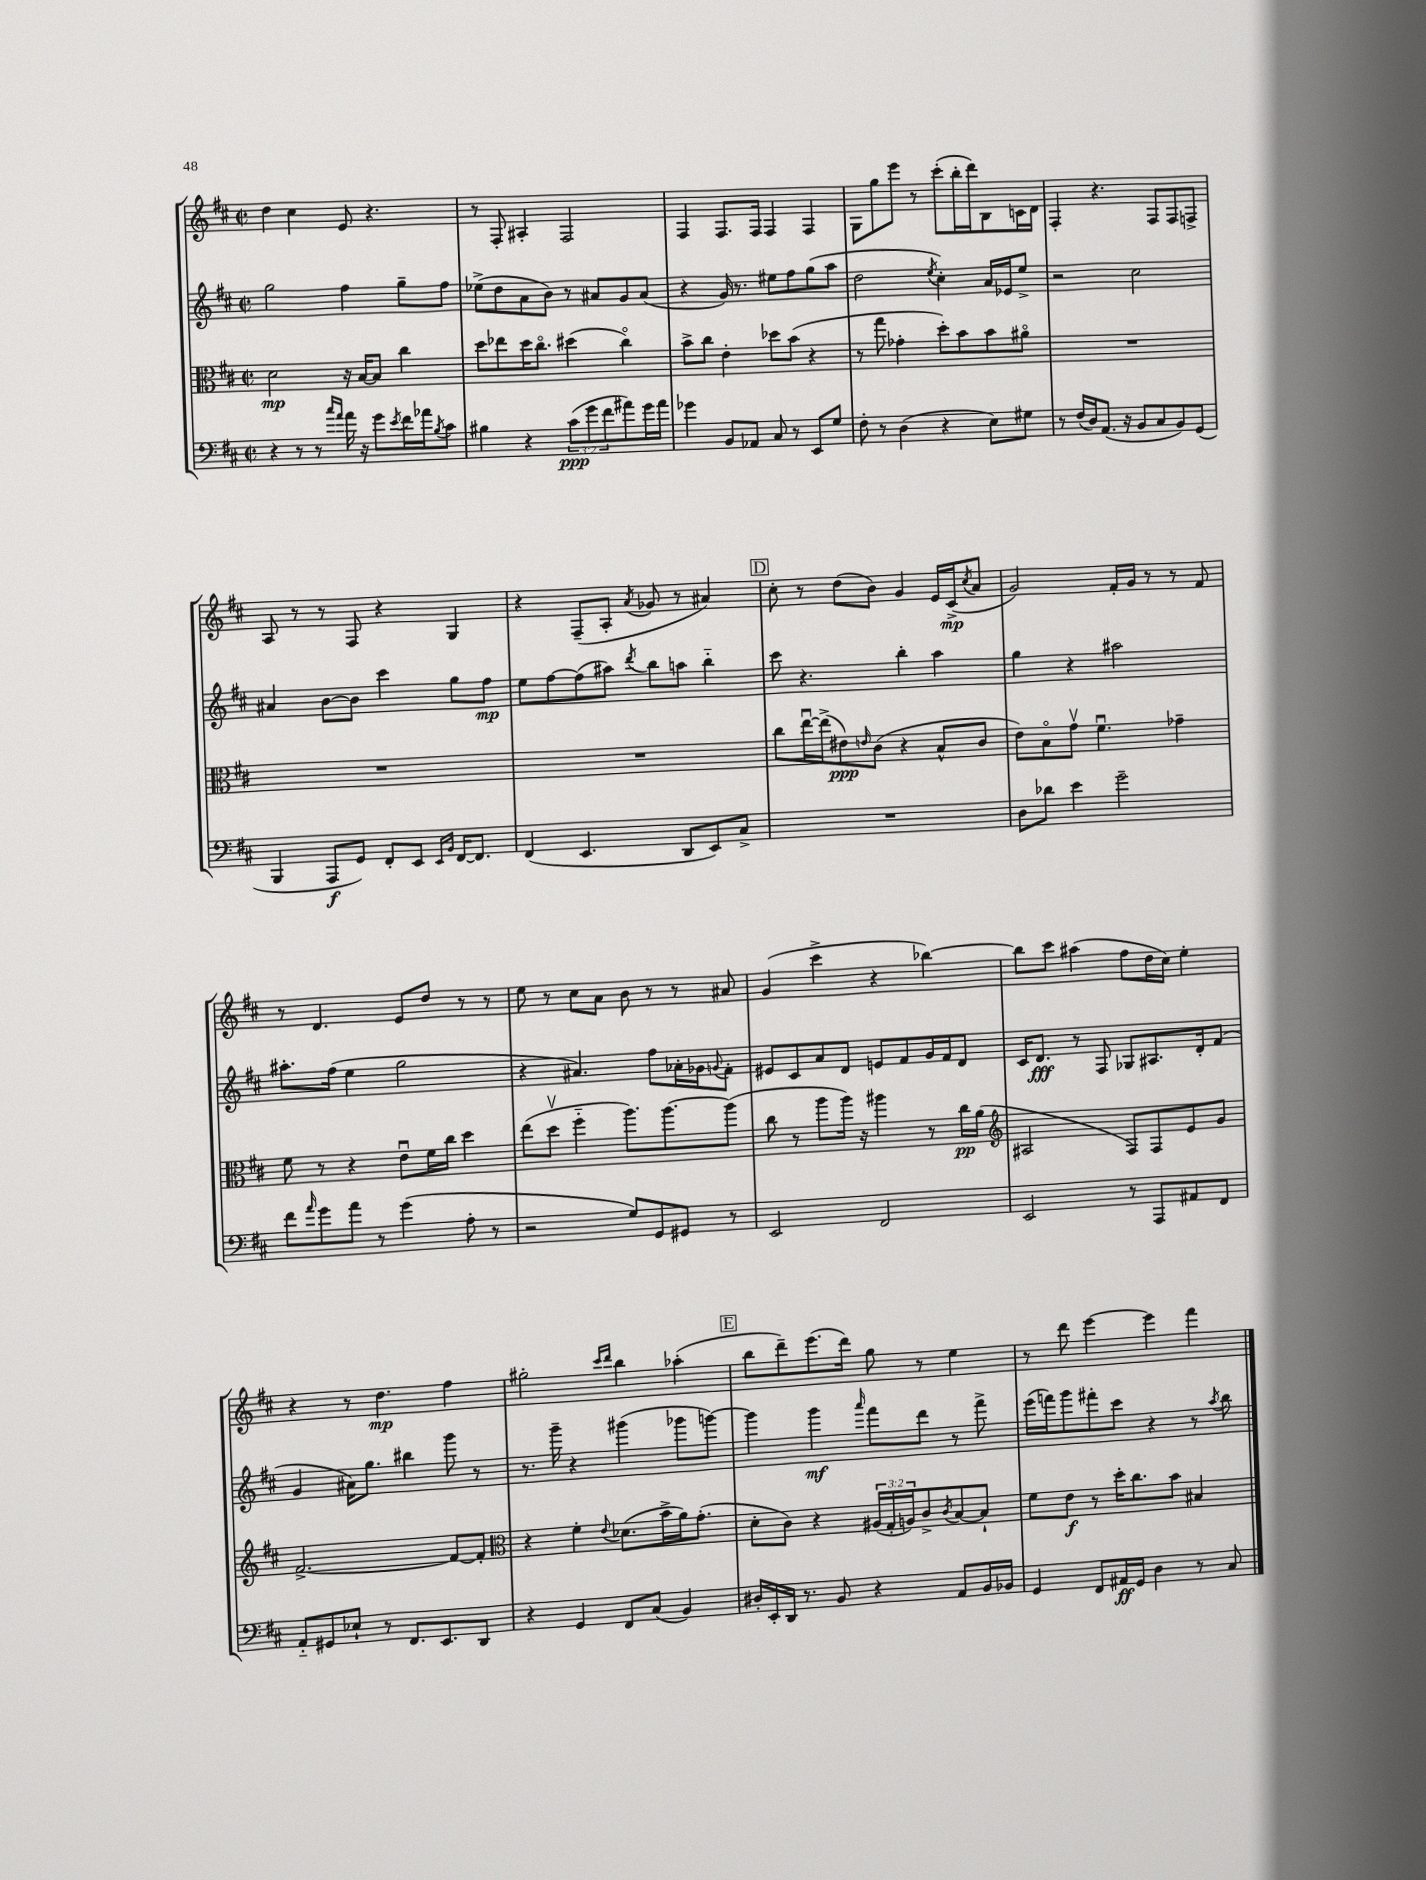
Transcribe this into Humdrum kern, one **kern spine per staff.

**kern	**kern	**kern	**kern
*staff4	*staff3	*staff2	*staff1
*clefF4	*clefC3	*clefG2	*clefG2
*k[f#c#]	*k[f#c#]	*k[f#c#]	*k[f#c#]
*M2/2	*M2/2	*M2/2	*M2/2
*met(c|)	*met(c|)	*met(c|)	*met(c|)
4r	2d	2gg	4dd
8r	.	.	4cc#
8r	.	.	.
16qqcc#	.	.	.
16qqa	.	.	.
16a	16r	4ff#	8e
16r	[16B	.	.
8g	8B]	.	4.r
8qe	.	.	.
16f#	4cc#	8gg~	.
16a-	.	.	.
8qB	.	.	.
8c#	.	8ff#	.
=	=	=	=
4B#	8dd	(8ee-^	8r
.	8ee-	8dd	8F#'
4r	16dd	8a	4A#'
.	8.cc#o	.	.
.	.	8b)	.
(12c#	(4dd#	8r	2F#
12g	.	.	.
.	.	8a#	.
12f#	.	.	.
8a#)	4cc#o)	8g	.
16g	.	(8a#	.
16a#	.	.	.
=	=	=	=
4g-	8b^	4r	4F#
.	8cc#	.	.
8BB	4e'	16g)	8.F#
.	.	8.r	.
8AA-	.	.	.
.	.	.	16F#
8C#	8dd-	8ee#	4F#
8r	(8b	8ff#	.
8EE	4r	(8gg	4F#
8G	.	8aa	.
=	=	=	=
8F#'	8r	2dd	8G
8r	8gg	.	8gg
(4D	4g-'	.	8eee
.	.	.	8r
.	.	8qee	.
4r	8dd')	4cc#')	(8ccc#'
.	8b	.	16bb'
.	.	.	16ddd)
8E)	8b	16a	8B
.	.	16e-	.
8G#	8a#o	8ee^	16c
.	.	.	16d
=	=	=	=
8r	1r	2r	4F#'
(16F#	.	.	.
16D)	.	.	.
(8.AA	.	.	4.r
16r	.	.	.
8BB	.	2cc#	.
8C#	.	.	8F#
8BB)	.	.	8F#
(8GG	.	.	8F^
=	=	=	=
4BBB	1r	4a#	8A
.	.	.	8r
8AAA	.	[8b	8r
8GG)	.	8b]	8F#
8FF#'	.	4ccc#	4r
8EE	.	.	.
16qqEE	.	.	.
16qqBB	.	.	.
[16FF#	.	8gg	4G
8.FF#]	.	.	.
.	.	8ff#	.
=	=	=	=
(4FF#	1r	8ee	4r
.	.	[8ff#	.
4.EE	.	(8ff#]	(8F#~
.	.	8aa#)	8A'
.	.	8qddd	8qa
.	.	8bb	8g-
8DD	.	8aa	8r
8EE)	.	4bb'~	4a#)
8C#^	.	.	.
=	=	=	=
1r	8cc#	8ccc#	8cc#'
.	[16eeu	4.r	8r
.	(16ee^]	.	.
.	8e#)	.	(8dd
.	16qqe	.	.
.	(8c#	.	8b)
.	4r	4bb'	4g
.	8B^^	4aa	16e
.	.	.	(16c#^
.	.	.	8qcc#
.	8c#	.	8a
=	=	=	=
8D	8e)	4gg	2g)
8d-	8Bo	.	.
4e	8gv	4r	.
.	4.f#u	.	.
2g~	.	2aa#	16f#'
.	.	.	16g
.	.	.	8r
.	4g-~	.	8r
.	.	.	8f#
=	=	=	=
8f#	8f#	8.aa#'	8r
16qqa	.	.	.
8g	8r	.	4.d
.	.	(16ff#	.
8a	4r	4ee	.
8r	.	.	.
(4g	8eu	2gg	8e
.	16f#	.	8dd
.	16cc#	.	.
8A'	4dd	.	8r
8r	.	.	8r
=	=	=	=
2r	(8ee	4r	8ee
.	8ddv	.	8r
.	4ff#'~	4.a#)	8cc#
.	.	.	8a
8G)	8.aa)	.	8b
8GG	.	8ff#	8r
.	[8.aa	.	.
8GG#	.	16a-'	8r
.	.	16g-	.
.	.	8qqg	.
8r	(8aa]	8f#'	8a#
=	=	=	=
2EE	8cc#	8e#	(4g
.	8r	8c#	.
.	8aa	8a	4ccc#^
.	16aa)	8d	.
.	16r	.	.
2FF#	4aa#	8e	4r
.	.	8f#	.
.	8r	16g	[4bb-)
.	.	16f#	.
.	16cc#	8d	.
.	(16a	.	.
=	=	=	=
*	*clefG2	*	*
2EE	2A#	16c#	8bb-]
.	.	8.d	.
.	.	.	8ccc#
.	.	8r	(4aa#
.	.	8F#	.
8r	8F#)	8G-	8ff#
8AAA	8F#	8.A#	16dd
.	.	.	16cc#)
8AA#	8e	.	4ee'
.	.	16d'	.
8FF#	8g	(8f#	.
=	=	=	=
8AA'~	[2.f#^	4g	4r
8GG#	.	.	.
8E-`	.	16a#)	8r
.	.	8.gg	.
8r	.	.	4.dd
8.FF#	.	4bb#	.
8.EE	.	.	.
.	8f#_	8ggg	4ff#
8DD	8f#']	8r	.
=	=	=	=
*	*clefC3	*	*
4r	4r	8.r	2gg#'
.	.	16ggg~	.
4GG	4f#'	4r	.
.	.	.	16qqccc#
.	8qqe	.	16qqddd
8FF#	(8.d-	(4ggg#	4bb
(8C#	.	.	.
.	16b^	.	.
4BB)	16a)	8ggg-	(4aa-'
.	(8.g'	.	.
.	.	[8ggg)	.
=	=	=	=
16D#'	8d'	4ggg]	8bb
16EE'	.	.	.
16DD	8c#)	.	8ddd~)
8.r	.	.	.
.	4r	4ggg	(8.eee
8BB	.	.	.
.	.	.	16ddd)
.	.	16qqaaa	.
4r	(24A#	8fff#	8gg
.	24G'	.	.
.	24A)	.	.
.	8c#^	8ddd	8r
.	8qc#	.	.
8AA	[8B	8r	4ee
16BB	8B`]	8fff#^	.
16BB-	.	.	.
=	=	=	=
4GG	8f#	(16eee	8r
.	.	16fff)	.
.	8e	8ggg	8ddd
8FF#	8r	8fff#'	[4eee
16AA#	16dd'	8ccc#	.
16GG	8.cc#	.	.
4D	.	4r	4eee]
.	8b	.	.
8r	4B#	8r	4fff#
.	.	8qaa	.
8C#	.	8bb	.
==	==	==	==
*-	*-	*-	*-
